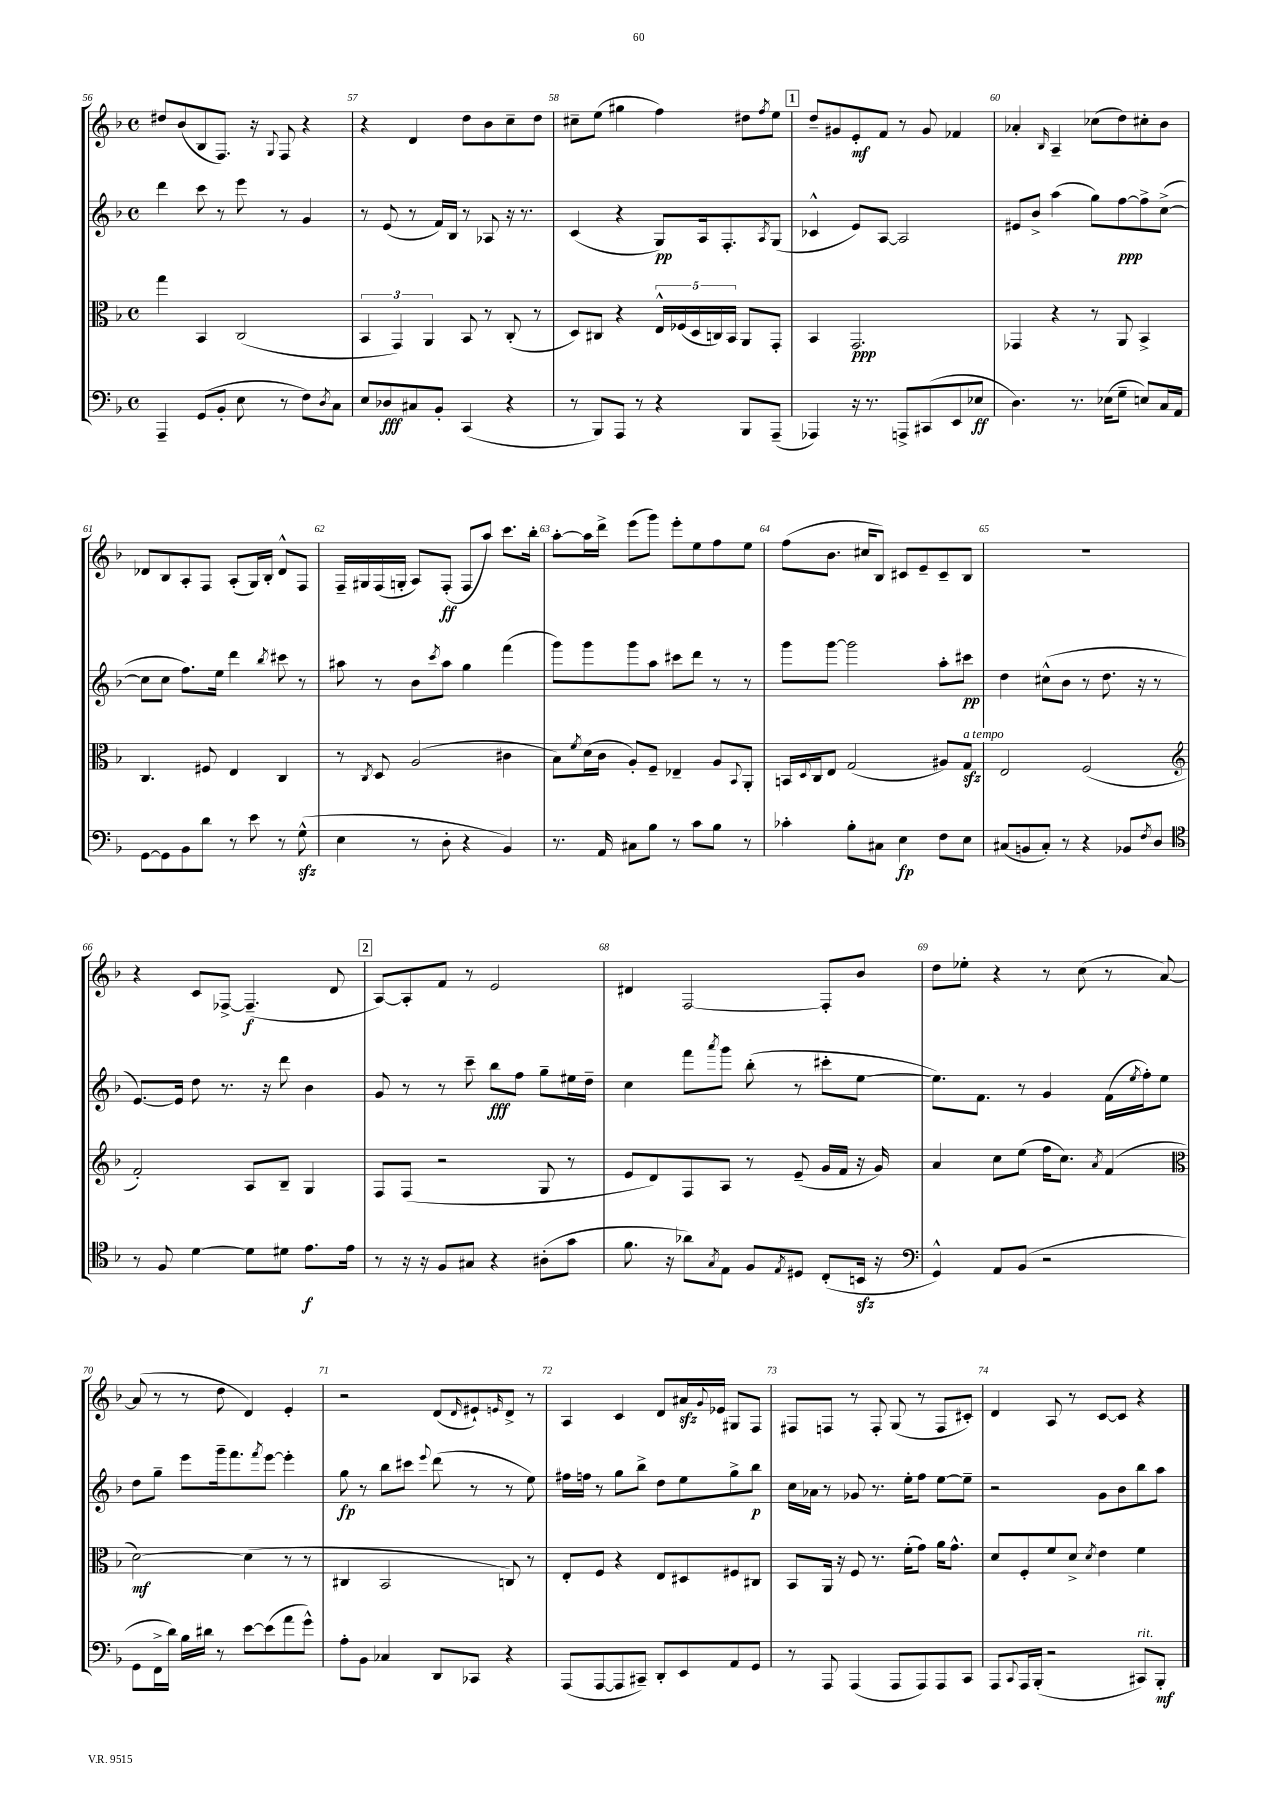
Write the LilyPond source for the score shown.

<<
\new StaffGroup <<
\new Staff = "s0" {
    \clef treble \key f \major \defaultTimeSignature \time 4/4
    dis''8 bes'8( bes8 f8.) r16 \appoggiatura { g8 } f8 r4 |
    r4 d'4 d''8 bes'8 c''8-- d''8 |
    cis''8-- e''8( gis''4 f''4) dis''8 \acciaccatura { f''8 } e''8 |
    \mark \markup { \box "1" } d''8-- gis'8 e'8-.\mf f'8 r8 gis'8 fes'4 |
    aes'4-. \grace { bes16 } a4-- ces''8( d''8) cis''8-. bes'8 |
    des'8 bes8 a8-. f8 a8-.( g16) bes16-. des'8-^ f8 |
    f16-- gis16 f16( g16-. a8) f8-.\ff( f8 a''8) c'''8. bes''16-. |
    a''8~-. a''16 d'''16-> e'''8( g'''8) e'''8-. e''8 f''8 e''8 |
    f''8( bes'8. cis''16 bes8) cis'8 e'8-- cis'8-- bes8 |
    R1 |
    r4 c'8 fes8~-> fes4.--\f( d'8 |
    \mark \markup { \box "2" } a8~) a8-. f'8 r8 e'2 |
    dis'4 f2~ f8-. bes'8 |
    d''8 ees''8-. r4 r8 c''8( r8 a'8~) |
    a'8( r8 r8 d''8 d'4) e'4-. |
    r2 d'8( \grace { d'16 } eis'8-!) \grace { e'16 } d'8-> r8 |
    a4 c'4 d'8 ais'16\sfz \appoggiatura { g'8 } ees'16 gis8 f8 |
    fis8 f8 r8 f8-. g8( r8 f8 cis'8-.) |
    d'4 a8 r8 c'8~ c'8 r4 \bar "|." |
}
\new Staff = "s1" {
    \clef treble \key f \major \defaultTimeSignature \time 4/4
    d'''4 c'''8 r8 e'''8 r8 g'4 |
    r8 e'8( r8 f'16) bes16 r8 aes8 r16 r8. |
    c'4( r4 g8\pp) a16 f8.-. \acciaccatura { a8 } g8( |
    \mark \markup { \box "1" } ces'4-^ e'8) a8~ a2 |
    eis'8 bes'8-> a''4( g''8) f''8~\ppp f''8-> c''8~->( |
    c''8 c''8 f''8.) e''16 d'''4 \acciaccatura { bes''8 } cis'''8 r8 |
    ais''8 r8 bes'8 \acciaccatura { c'''8 } ais''8 g''4 f'''4( |
    g'''8) g'''8 g'''8 a''8 cis'''8 d'''8 r8 r8 |
    g'''8 g'''8~ g'''2 a''8-. cis'''8\pp |
    d''4 cis''8-^( bes'8 r8 d''8. r16 r8 |
    e'8.~) e'16 d''8 r8. r16 d'''8 bes'4 |
    \mark \markup { \box "2" } g'8 r8 r8 c'''8-- bes''8\fff f''8 g''8-- eis''16 d''16-- |
    c''4 f'''8 \acciaccatura { a'''8 } g'''8 bes''8-.( r8 cis'''8-. e''8~ |
    e''8.) f'8. r8 g'4 f'16( \acciaccatura { e''8 } f''16-.) e''8 |
    d''8 g''8-- e'''8 g'''16-- f'''8. \acciaccatura { f'''8 } e'''8~ e'''4-. |
    g''8\fp r8 bes''8 cis'''8 \appoggiatura { e'''8 } d'''8( r8 r8 e''8) |
    fis''16 f''16 r8 g''8 bes''8-> d''8 e''8 g''8-> bes''8\p |
    c''16 aes'16 r8 ges'8 r8. e''16-. f''8 e''8~ e''8-- |
    r2 g'8 bes'8 bes''8 a''8 \bar "|." |
}
\new Staff = "s2" {
    \clef alto \key f \major \defaultTimeSignature \time 4/4
    g''4 bes,4 c2( |
    \tuplet 3/2 { bes,4 g,4) a,4 } bes,8 r8 c8-.( r8 |
    d8) cis8 r4 \tuplet 5/4 { e16-^ fes16( d16 c16) bes,16 } a,8 g,8-. |
    \mark \markup { \box "1" } bes,4 g,2.\ppp |
    ges,4 r4 r8 a,8 bes,4-> |
    c4. fis8 e4 c4 |
    r8 \acciaccatura { c8 } d8 a2( cis'4 |
    bes8) \acciaccatura { f'8 } d'16( c'16 a8-.) f8-- ees4-- a8 \appoggiatura { bes,8 } a,8-. |
    b,16 \appoggiatura { d8 } c16 e8 g2( ais8) g8\sfz^\markup { \italic "a tempo" } |
    e2 f2( |
    \clef treble f'2-.) a8 bes8-- g4 |
    \mark \markup { \box "2" } f8 f8( r2 g8 r8 |
    e'8 d'8) f8 a8 r8 e'8--( g'16 f'16 r16 g'16) |
    a'4 c''8 e''8( f''16 c''8.) \acciaccatura { a'8 } f'4( |
    \clef alto d'2~\mf) d'4( r8 r8 |
    cis4 bes,2 c8) r8 |
    e8-. f8 r4 e8 dis8 fis8 cis8 |
    bes,8 a,16 r16 f8 r8. f'16-.( g'8) a'16 g'8.-^ |
    d'8 f8-. f'8 d'8-> \acciaccatura { d'8 } e'4 f'4 \bar "|." |
}
\new Staff = "s3" {
    \clef bass \key f \major \defaultTimeSignature \time 4/4
    a,,4-- g,8( bes,8-. e8 r8 f8) \acciaccatura { d8 } c8 |
    e8 des8\fff cis8 bes,8-. c,4( r4 |
    r8 bes,,8) a,,8 r8 r4 bes,,8 a,,8--( |
    \mark \markup { \box "1" } aes,,4) r16 r8. a,,8-> cis,8( e,8 ees8\ff |
    d4.) r8. ees16( g8-- e8) c16 a,16 |
    g,8~ g,8 bes,8 d'8 r8 e'8 r8 g8-^\sfz( |
    e4 r8 d8-. r4 bes,4) |
    r8. a,16 cis8 bes8 r8 c'8 bes8 r8 |
    ces'4-. bes8-. cis8 e4\fp f8 e8 |
    cis8( b,8 cis8-.) r8 r4 bes,8 \acciaccatura { f8 } d8 |
    \clef tenor r8 f8 d'4~ d'8 dis'8 e'8.\f e'16 |
    \mark \markup { \box "2" } r8 r16 r16 f8 gis8 r4 ais8-.( g'8 |
    f'8. r16 aes'8) \acciaccatura { g8 } e8 f8 \acciaccatura { e8 } dis8 c8-.( b,16\sfz r16 |
    \clef bass g,4-^) a,8 bes,8( r2 |
    g,8 f,16-> d'16) bes16 dis'16 r8 e'8~ e'8( a'8 g'8-^) |
    a8-. bes,8 ces4 d,8 ces,8 r4 |
    a,,8( a,,8~ a,,8 cis,8--) d,8-. e,8 a,8 g,8 |
    r8 a,,8 a,,4( a,,8 a,,8) a,,8 c,8 |
    a,,8 \appoggiatura { c,8 } a,,16 bes,,16-.( r2 cis,8^\markup { \italic "rit." }) bes,,8-.\mf \bar "|." |
}
>>
>>
\layout { \context { \Score currentBarNumber = #56 \override BarNumber.break-visibility = ##(#f #t #t) barNumberVisibility = #all-bar-numbers-visible } }
